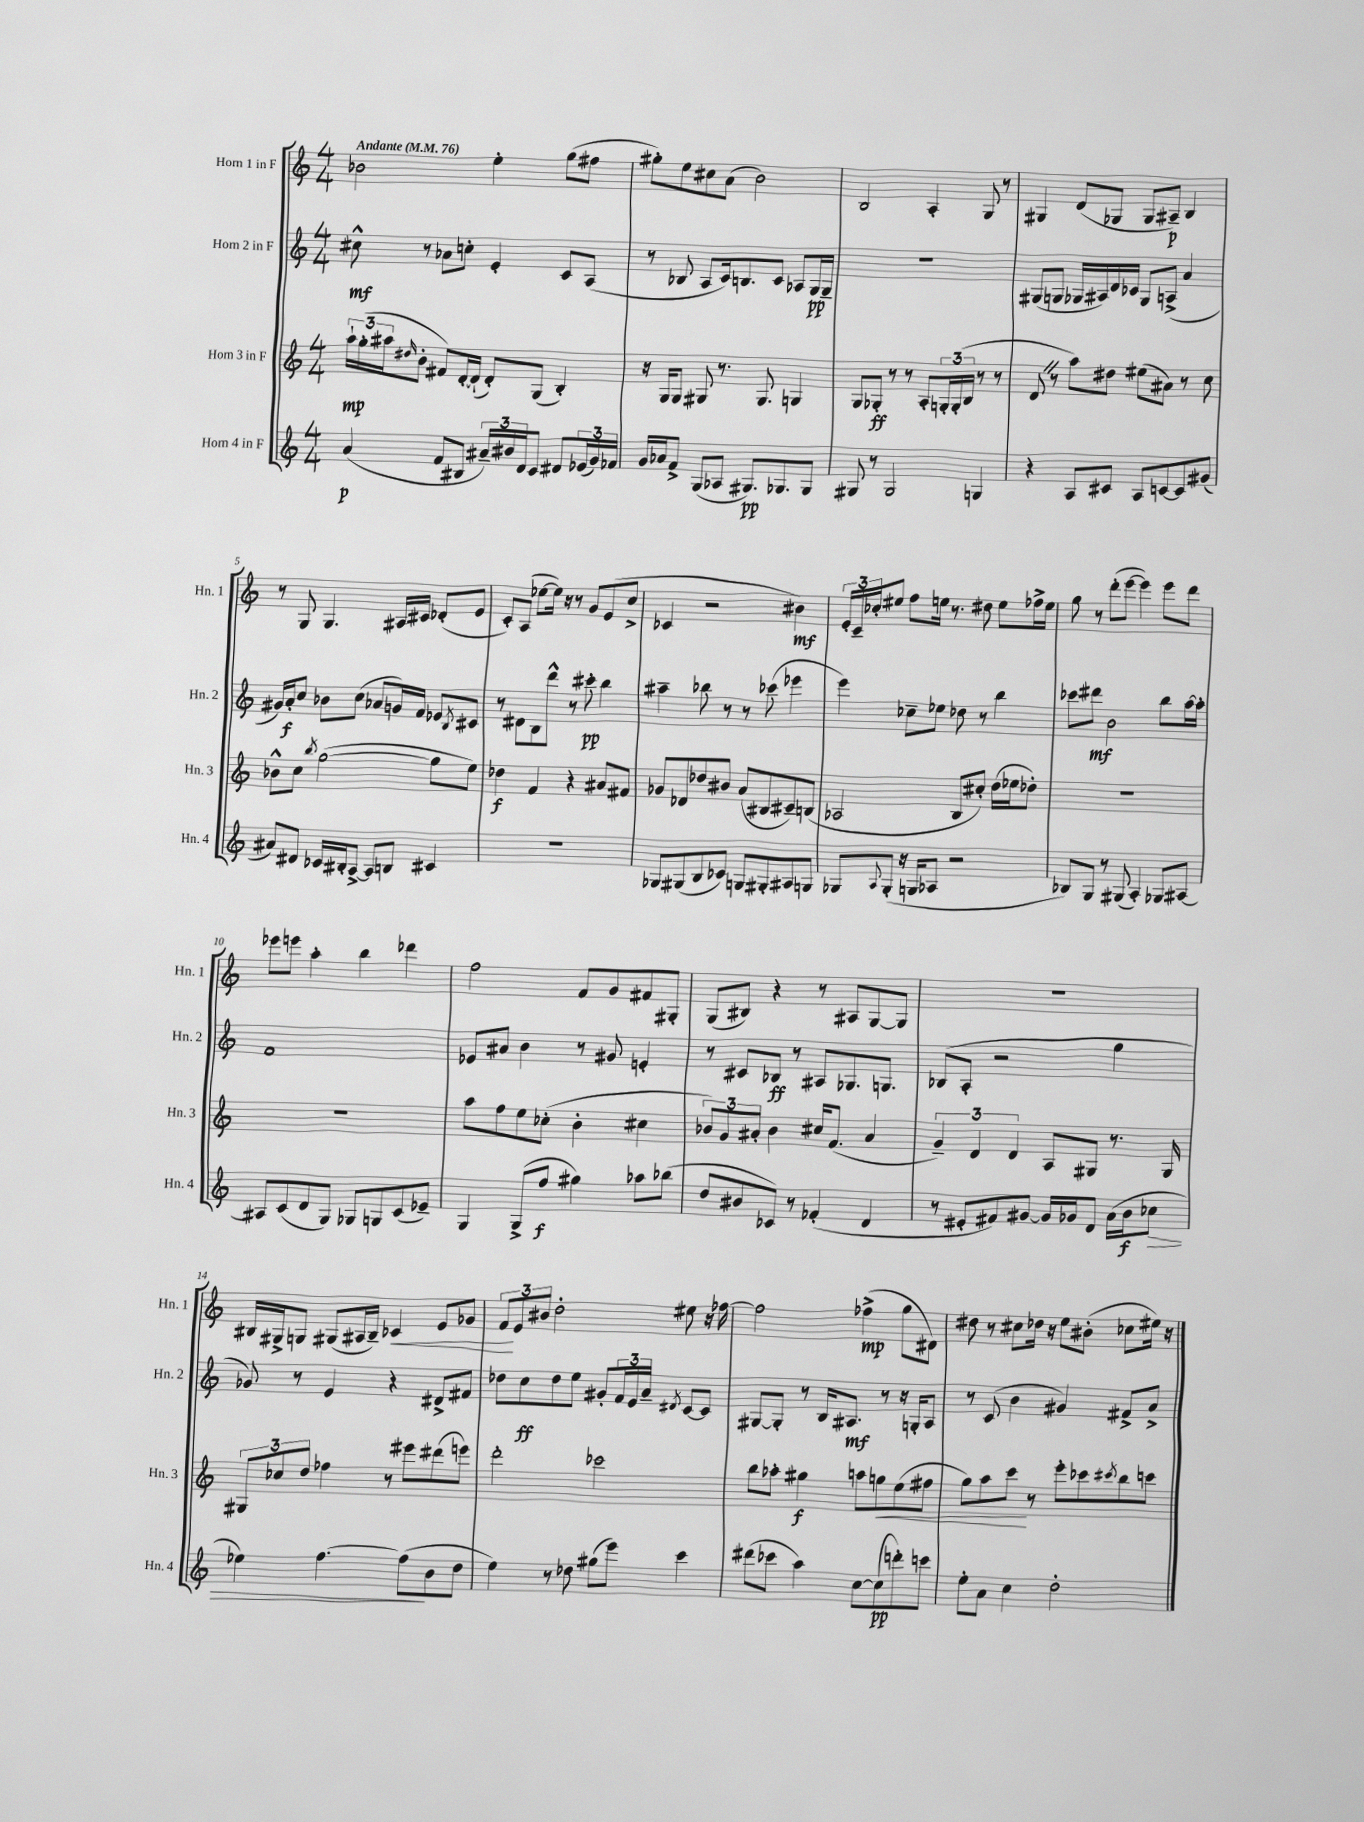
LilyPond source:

<<
\new StaffGroup <<
\new Staff = "s0" \with { instrumentName = "Horn 1 in F" shortInstrumentName = "Hn. 1" } {
    \clef treble \key c \major \numericTimeSignature \time 4/4 \tempo "Andante" 4 = 76
    bes'2 e''4-. g''8( fis''8 |
    gis''8-.) e''8 cis''8 a'8( b'2) |
    b2 a4-. g8 r8 |
    gis4 d'8( ges8 ges8 ais8--\p) b4 |
    r8 g8 g4. ais16 cis'16 des'8-.( e'8 |
    c'8-.) a8( ees''8~ ees''16) r16 r8 g'8 e'8( c''8-> |
    ces'4 r2 bis'4\mf) |
    \tuplet 3/2 { e'16-. c'16-- ces''16-. } eis''8 f''8 e''16 r8. dis''8 e''8 fes''16-> e''16 |
    g''8 r8 d'''8-.( e'''8~ e'''4) e'''8 d'''8 |
    ees'''8 e'''8 a''4-. b''4 des'''4 |
    f''2 f'8 g'8 fis'8 gis8-. |
    g8( bis8) r4 r8 ais8 g8~ g8 |
    R1 |
    bis16 gis16-> g8 gis8( ais16 bis16--) ces'4\< e'8 ges'8 |
    \tuplet 3/2 { f'8\! e'8 bis'8 } d''2-. eis''8 r16 fes''16~ |
    fes''2 fes''4->\mp( g''8 dis'8) |
    dis''8 r8 cis''8 des''16 r16 e''8 bis'8-.( ces''8 eis''16) r16 \bar "|." |
}
\new Staff = "s1" \with { instrumentName = "Horn 2 in F" shortInstrumentName = "Hn. 2" } {
    \clef treble \key c \major \numericTimeSignature \time 4/4
    cis''8-^\mf r8 aes'8 c''8-. e'4-. c'8 a8( |
    r8 bes8 a8 c'16) b8. c'8 aes8 g16\pp g16-- |
    R1 |
    gis8( g8 ges16 ais16) d'16 ces'16 ges8 a8->( a'4 |
    gis'16) a'16-.\f c''8 bes'8 c''8( aes'8 g'16) f'16 ees'8 \acciaccatura { b8 } cis'8 |
    r8 dis'8 b8 d'''8-^ r8 cis'''8-.\pp b''4 |
    ais''4-- bes''8 r8 r8 ces'''8( ees'''4 |
    e'''4) ces''8-- ees''8 des''8 r8 b''4 |
    ces'''8 dis'''8\mf b'2 b''8 a''16~ a''16-. |
    f'1 |
    ees'8 ais'8 b'4 r8 gis'8 e'4-. |
    r8 cis'8 bes8\ff r8 ais8 ges8. g8. |
    bes8( a8-. r2 g''4 |
    ges'8) r8 e'4 r4 dis'8-> fis'8 |
    des''8 c''8\ff des''8 e''8 gis'8-. \tuplet 3/2 { f'16 e'16 a'16-- } \acciaccatura { dis'8 } c'8~ c'8 |
    gis8~ gis8-. r8 b16 ais8.\mf r8 r16 g16-. ais8 |
    r8 c'8( b'4 gis'4) fis'8-> a'8-> \bar "|." |
}
\new Staff = "s2" \with { instrumentName = "Horn 3 in F" shortInstrumentName = "Hn. 3" } {
    \clef treble \key c \major \numericTimeSignature \time 4/4
    \tuplet 3/2 { a''16-!\mp g''16-.( ais''16 } \grace { dis''16 } b'8-. fis'8) d'16~-. d'16-!( d'8-.) g8( b4-.) |
    r16 g16 g8 gis8 r8. gis8. g4 |
    g8 ges8-.\ff r8 r8 a8-. \tuplet 3/2 { g16-. g16-.( b16 } r8 r8 |
    d'8 \once \override BreathingSign.text = \markup { \musicglyph "scripts.caesura.straight" } \breathe r8 a''8) dis''8 eis''8( ais'8) r8 c''8 |
    bes'8-^ c''8 \acciaccatura { b''8 } g''2~( g''8 e''8) |
    des''4\f f'4 r4 ais'8 fis'8 |
    ges'8 des'8 des''8 bis'8 a'8( bis8 cis'8--) b8( |
    aes2 b8 cis''8-.) d''16( ees''16 des''8-.) |
    R1 |
    R1 |
    a''8 f''8 e''8 ces''8-.( b'4-. cis''4 |
    \tuplet 3/2 { bes'8) g'8 ais'8-. } bes'4 cis''16 f'8.( ais'4 |
    \tuplet 3/2 { g'4--) d'4 d'4 } a8 gis8 r8. gis16 |
    \tuplet 3/2 { gis8 ces''8 d''8 } fes''4 r8 eis'''8 dis'''8( e'''8) |
    d'''2-. ces'''2 |
    b''8 aes''8-. gis''4\f a''8 g''8\< e''8( fis''8 |
    g''8) a''8 c'''8\! r8 e'''8-. ces'''8 \acciaccatura { cis'''8 } b''8 c'''8 \bar "|." |
}
\new Staff = "s3" \with { instrumentName = "Horn 4 in F" shortInstrumentName = "Hn. 4" } {
    \clef treble \key c \major \numericTimeSignature \time 4/4
    a'4\p( f'8 bis8 \tuplet 3/2 { ais'16--) bis'16 d'16 } c'8 dis'8 \tuplet 3/2 { ees'16( g'16) fes'16 } |
    g'16 aes'16 f'8-> g8( aes8 gis8.\pp) ges8. ges8 |
    gis8 r8 gis2 g4 |
    r4 a8 cis'8 a8 c'8~ c'8 gis'8( |
    ais'8) dis'8 ces'16 bis16-. a8~-> a8 b8 cis'4 |
    R1 |
    ges8 gis8( b8 ces'8) g8 gis8-. ais8 g8 |
    ges8 \appoggiatura { a8 } ges8-.( r16 g16 aes8 r2 |
    bes8) g8 r8 gis8( a4-.) ges8 ais8~ |
    ais8 c'8( d'8 g8) ges8 g8 c'8( ees'8--) |
    g4 g8->( f''8\f gis''4) aes''8 bes''8( |
    d''8 bis'8 ces'8) r8 fes'4-.( d'4 |
    r8 eis'8-. fis'8) gis'8~ gis'16 ges'16 d'8 a'16( b'16\f ces''8\> |
    ees''4) f''4.~ f''8\!( b'8 d''8 |
    e''4) r8 des''8 gis''8( e'''8) c'''4 |
    dis'''8( ces'''8 a''4) c''8~ c''8\pp( d'''8-.) c'''8 |
    e''8-. a'8 c''4 d''2-. \bar "|." |
}
>>
>>
